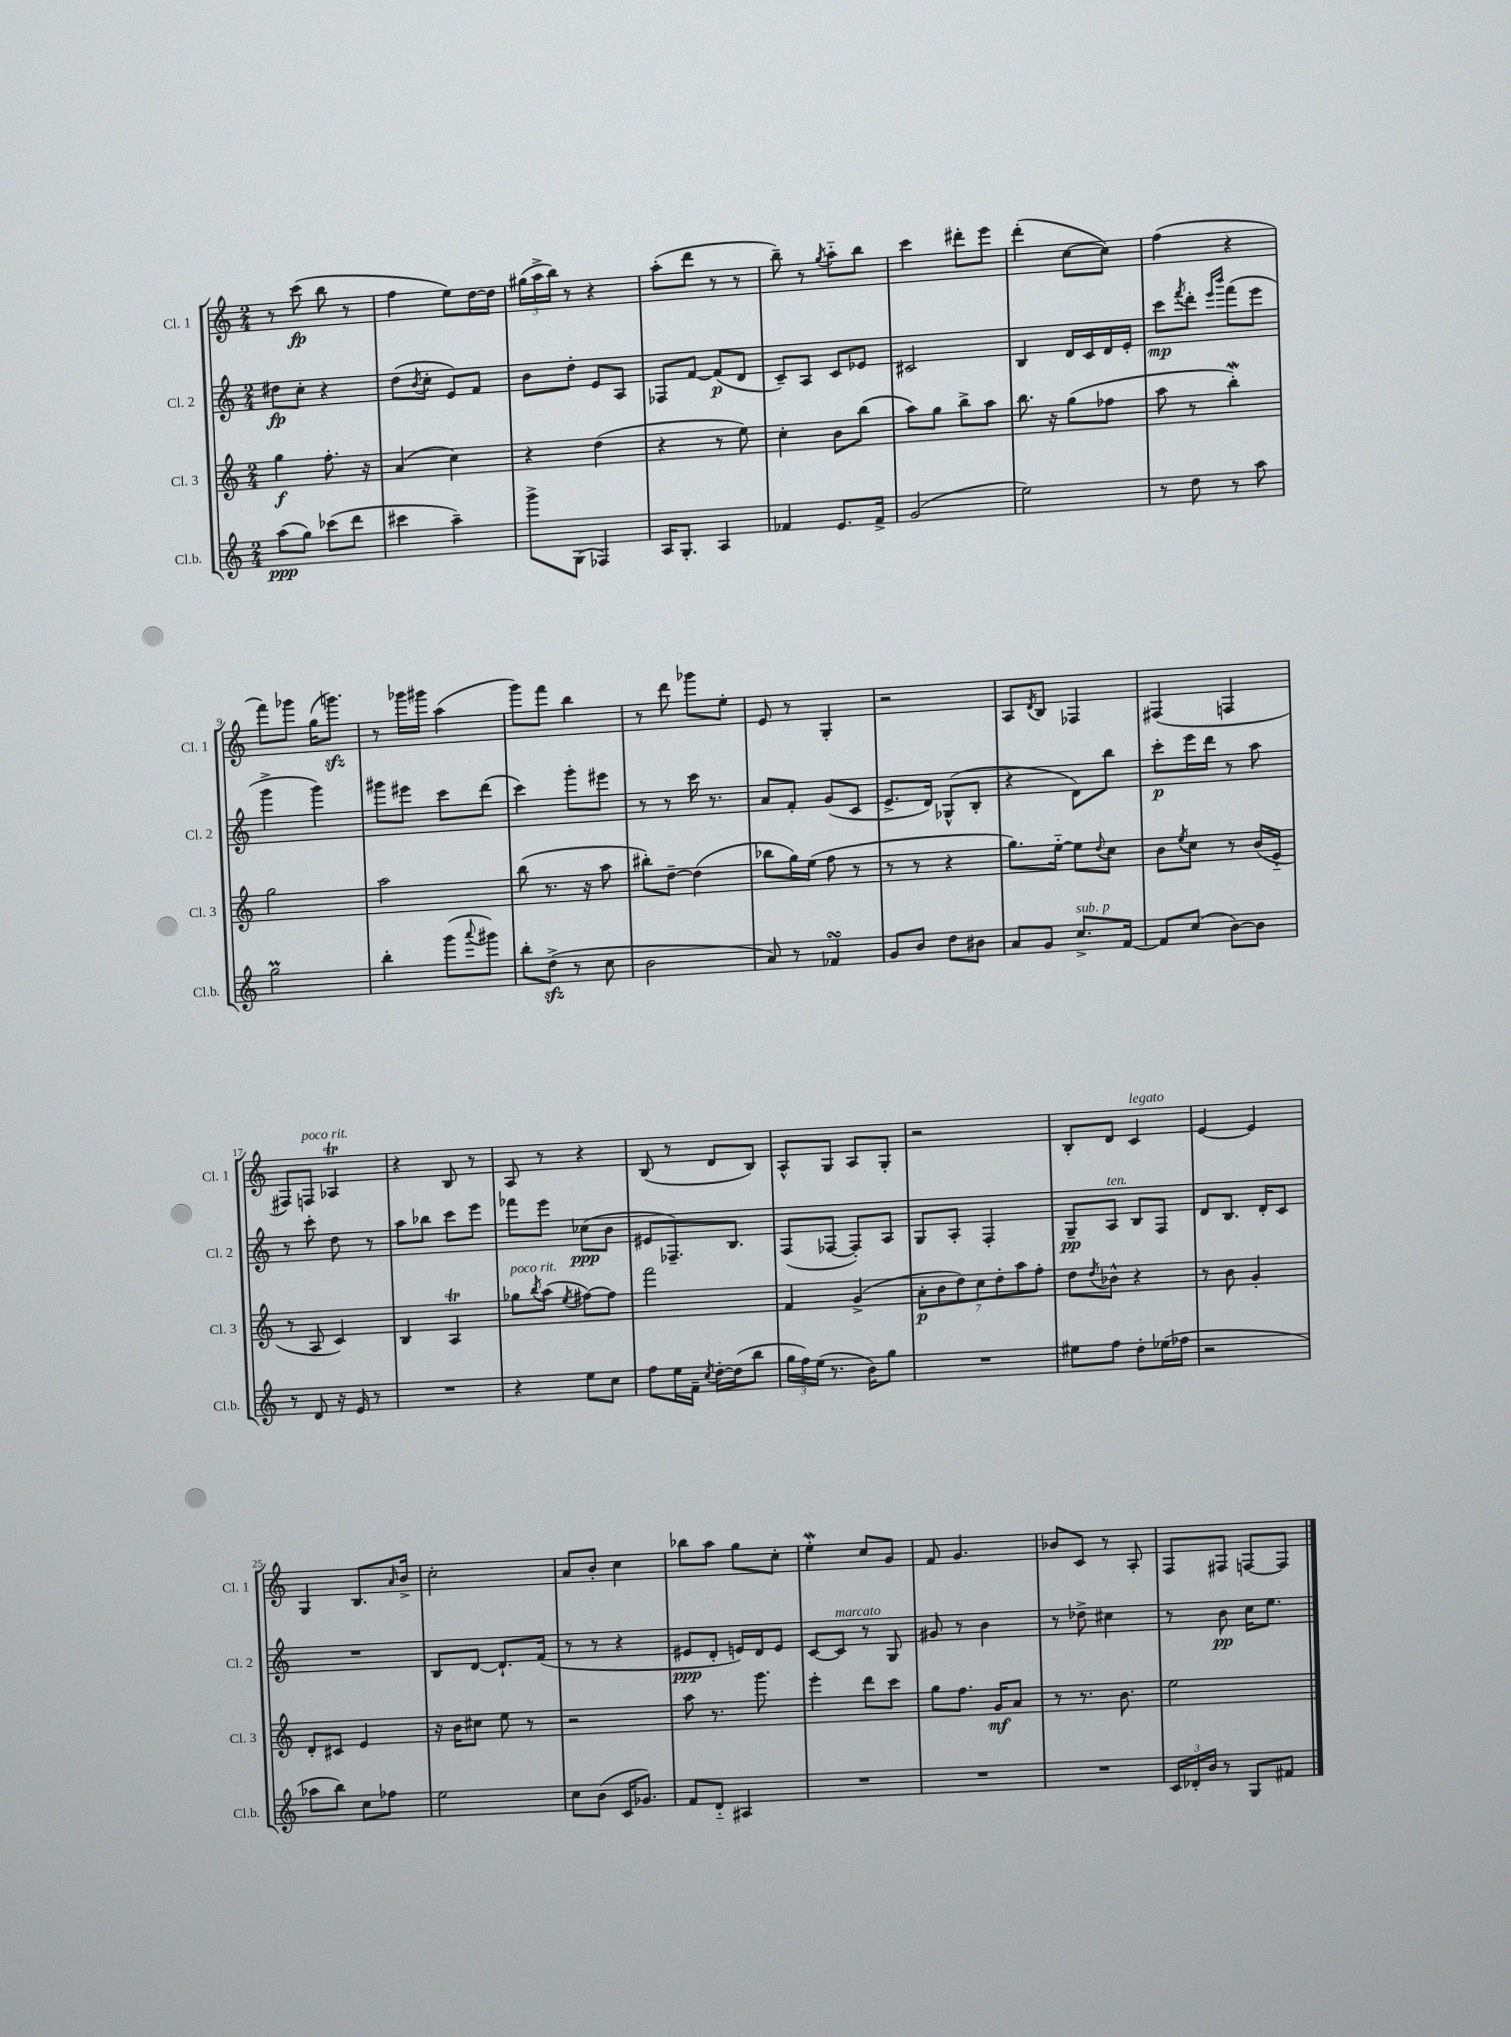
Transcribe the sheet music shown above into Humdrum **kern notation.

**kern	**dynam	**kern	**dynam	**kern	**dynam	**kern	**dynam
*part4	*part4	*part3	*part3	*part2	*part2	*part1	*part1
*staff4	*staff4	*staff3	*staff3	*staff2	*staff2	*staff1	*staff1
*I"Cl.b.	*	*I"Cl. 3	*	*I"Cl. 2	*	*I"Cl. 1	*
*I'Cl.b.	*	*I'Cl. 3	*	*I'Cl. 2	*	*I'Cl. 1	*
*clefG2	*	*clefG2	*	*clefG2	*	*clefG2	*
*k[]	*	*k[]	*	*k[]	*	*k[]	*
*M2/4	*	*M2/4	*	*M2/4	*	*M2/4	*
=1	=1	=1	=1	=1	=1	=1	=1
(8aa\L	ppp	4gg\	f	8dd#X\L	fp	8r	.
8gg\J)	.	.	.	8cc'\J	.	(8ccc\	fp
(8ccc-X\L	.	8.ff'\	.	4r	.	8bb\	.
8ddd\J	.	.	.	.	.	8r	.
.	.	16r	.	.	.	.	.
=2	=2	=2	=2	=2	=2	=2	=2
4ccc#X\	.	(4a/	.	(8dd\L	.	4ff\	.
.	.	.	.	8qb/	.	.	.
.	.	.	.	8cc'\J	.	.	.
4aa~\)	.	4cc\)	.	8e/L)	.	8ee\L)	.
.	.	.	.	8f/J	.	[16dd\L	.
.	.	.	.	.	.	16dd\JJ]	.
=3	=3	=3	=3	=3	=3	=3	=3
8ggg^\L	.	4r	.	8b\L	.	(24gg#X\LL	.
.	.	.	.	.	.	24aa^\	.
.	.	.	.	.	.	24bb\JJ)	.
(8G\J	.	.	.	8dd'\J	.	8r	.
4F-X/)	.	(4dd\	.	8e/L	.	4r	.
.	.	.	.	8A/J	.	.	.
=4	=4	=4	=4	=4	=4	=4	=4
16A/KL	.	4r	.	8F-X/L	.	(8aa'\L	.
8.G'/J	.	.	.	.	.	.	.
.	.	.	.	[8f/J	.	8ddd\J	.
4A/	.	8r	.	(8f/L]	p	8r	.
.	.	8ee\)	.	8d/J	.	8r	.
=5	=5	=5	=5	=5	=5	=5	=5
4f-X/	.	4cc'\	.	8c~/L)	.	8bb~\)	.
.	.	.	.	8A/J	.	8r	.
.	.	.	.	.	.	8qgg/	.
8.e/L	.	8b\L	.	8c/L	.	8aa\L	.
.	.	(8bb\J	.	8e-X/J	.	8bb\J	.
16f-^/Jk	.	.	.	.	.	.	.
=6	=6	=6	=6	=6	=6	=6	=6
(2g/	.	8aa\L)	.	2c#X/	.	4ccc\	.
.	.	8gg\J	.	.	.	.	.
.	.	8bb^\L	.	.	.	8ddd#X'\L	.
.	.	8aa\J	.	.	.	8eee\J	.
=7	=7	=7	=7	=7	=7	=7	=7
2ee\)	.	8.bb\	.	4B/	.	(4ddd'\	.
.	.	16r	.	.	.	.	.
.	.	(8gg\L	.	16d/LL	.	[8cc\L	.
.	.	.	.	16c/	.	.	.
.	.	8ff-X\J	.	16d/	.	8cc\J])	.
.	.	.	.	16e'/JJ	.	.	.
=8	=8	=8	=8	=8	=8	=8	=8
8r	.	8aa\	.	8ccc\L	mp	(4ff\	.
.	.	.	.	8qfff/	.	.	.
8dd\	.	8r	.	8ddd'\J	.	.	.
.	.	.	.	16qqeee/LL	.	.	.
.	.	.	.	16qqbbb/JJ	.	.	.
8r	.	4bbW'\)	.	(8fff\L	.	4r	.
8aa\	.	.	.	8eee\J	.	.	.
!!LO:LB:g=z
=9	=9	=9	=9	=9	=9	=9	=9
2ggM\	.	2gg\	.	4ggg^\	.	8fff\L)	.
.	.	.	.	.	.	8ggg-X\J	.
.	.	.	.	4ggg\)	.	(16gg\KL	.
.	.	.	.	.	.	8.gggnzz\J)	.
=10	=10	=10	=10	=10	=10	=10	=10
4bb'\	.	2aa\	.	8ggg#X\L	.	8r	.
.	.	.	.	8eee#X\J	.	16ggg-X\LL	.
.	.	.	.	.	.	16ggg#X\JJ	.
(8ggg\L	.	.	.	8ccc\L	.	(4aa\	.
8qqaaa/	.	.	.	.	.	.	.
8ggg#X\J)	.	.	.	(8ddd\J	.	.	.
=11	=11	=11	=11	=11	=11	=11	=11
8bb'\L	.	(8bb\	.	4ccc\)	.	8ggg\L)	.
(8ddzz^\J	.	8.r	.	.	.	8fff\J	.
8r	.	.	.	8ggg'\L	.	4bb\	.
.	.	16r	.	.	.	.	.
8cc\	.	8aa\	.	8eee#X\J	.	.	.
=12	=12	=12	=12	=12	=12	=12	=12
2b\	.	8bb#X'\L)	.	8r	.	8r	.
.	.	[8dd~\J	.	8r	.	8ddd\	.
.	.	(4dd\]	.	16ccc\	.	8ggg-X\L	.
.	.	.	.	8.r	.	.	.
.	.	.	.	.	.	8ee'\J	.
=13	=13	=13	=13	=13	=13	=13	=13
8a/)	.	8bb-X\L	.	8a/L	.	8e/	.
8r	.	16gg\L)	.	8f'/J	.	8r	.
.	.	(16ee\JJ	.	.	.	.	.
4f-XsSSs/	.	8ff\	.	(8g/L	.	4G'/	.
.	.	8r	.	8c/J	.	.	.
=14	=14	=14	=14	=14	=14	=14	=14
8g/L	.	8r	.	8.e^/L	.	2r	.
8b/J	.	8r	.	.	.	.	.
.	.	.	.	16d/Jk)	.	.	.
8dd\L	.	4r	.	(8G-X^^/L	.	.	.
8b#X\J	.	.	.	8B'/J	.	.	.
=15	=15	=15	=15	=15	=15	=15	=15
8a/L	.	8.gg\L)	.	4r	.	8A/L	.
.	.	.	.	.	.	8qd/	.
8g/J	.	.	.	.	.	8B/J	.
.	.	[16ee\Jk	.	.	.	.	.
!LO:TX:a:i:t=sub. p	!	!	!	!	!	!	!
8.cc^/L	.	8ee\L]	.	8d\L)	.	4F-X/	.
.	.	8qqdd/	.	.	.	.	.
.	.	8cc\J	.	8bb\J	.	.	.
[16f/Jk	.	.	.	.	.	.	.
=16	=16	=16	=16	=16	=16	=16	=16
8f/L]	.	8b\L	.	8ccc'\L	p	(4F#X/	.
.	.	8qee/	.	.	.	.	.
(8cc/J	.	8cc\J	.	16eee\L	.	.	.
.	.	.	.	16ddd\JJ	.	.	.
[8b\L)	.	8r	.	8r	.	4Fn/	.
8b\J]	.	(16b/LL	.	8aa\	.	.	.
.	.	16e/JJ	.	.	.	.	.
!!LO:LB:g=z
=17	=17	=17	=17	=17	=17	=17	=17
8r	.	8r	.	8r	.	8F#X/L)	.
!	!	!	!	!	!	!LO:TX:a:i:t=poco rit.	!
8d/	.	8A/	.	8ccc'\	.	8Fn/J	.
16r	.	4c/)	.	8dd\	.	4A-XT/	.
16e/	.	.	.	.	.	.	.
8r	.	.	.	8r	.	.	.
=18	=18	=18	=18	=18	=18	=18	=18
2r	.	4B/	.	8aa\L	.	4r	.
.	.	.	.	8bb-X\J	.	.	.
.	.	4AT/	.	8ccc\L	.	8B/	.
.	.	.	.	8eee\J	.	8r	.
=19	=19	=19	=19	=19	=19	=19	=19
!	!	!LO:TX:a:i:t=poco rit.	!	!	!	!	!
4r	.	8gg-X\L	.	8fff-X\L	.	8A/	.
.	.	8qbb/	.	.	.	.	.
.	.	(8aa\J	.	8eee\J	.	8r	.
.	.	8qee/	.	.	.	.	.
8ee\L	.	[8ff#X\L)	.	(8cc-X\L	ppp	4r	.
8cc\J	.	8ff#\J]	.	8b\J	.	.	.
=20	=20	=20	=20	=20	=20	=20	=20
8ff\L	.	2fff\	.	8e#X/L	.	(8B/	.
16ee\L	.	.	.	8.F-X~/)	.	8r	.
16f~\JJ	.	.	.	.	.	.	.
8qcc/	.	.	.	.	.	.	.
[16dd'\LL	.	.	.	.	.	8d/L	.
(16dd\J]	.	.	.	8.B/J	.	.	.
8bb\J	.	.	.	.	.	8B/J)	.
=21	=21	=21	=21	=21	=21	=21	=21
24gg\LL	.	4f/	.	(8F/L	.	8A^^/L	.
24ff\)	.	.	.	.	.	.	.
(24ee\JJ	.	.	.	.	.	.	.
8.r	.	.	.	[8F-X/J	.	8G/J	.
.	.	(4g^/	.	8F-'/L])	.	8A/L	.
16b\KL)	.	.	.	.	.	.	.
8gg\J	.	.	.	8A/J	.	8G'/J	.
=22	=22	=22	=22	=22	=22	=22	=22
2r	.	14a'\L	p	8G/L	.	2r	.
.	.	14b\	.	.	.	.	.
.	.	.	.	8A'/J	.	.	.
.	.	14dd\)	.	.	.	.	.
.	.	14cc\	.	.	.	.	.
.	.	.	.	4F'/	.	.	.
.	.	14dd'\	.	.	.	.	.
.	.	14aa\	.	.	.	.	.
.	.	14ff'\J	.	.	.	.	.
=23	=23	=23	=23	=23	=23	=23	=23
8ee#X\L	.	8dd\L	.	8G~/L	pp	8B'/L	.
.	.	8qdd/	.	.	.	.	.
!	!	!	!	!LO:TX:a:i:t=ten.	!	!	!
8ff\J	.	8b-X^^\J	.	8A/J	.	8d/J	.
!	!	!	!	!	!	!LO:TX:a:i:t=legato	!
8dd'\L	.	4r	.	8B/L	.	4c/	.
(16ee-X\L	.	.	.	8F/J	.	.	.
16ff-X\JJ	.	.	.	.	.	.	.
=24	=24	=24	=24	=24	=24	=24	=24
2r	.	8r	.	8d/L	.	[4e/	.
.	.	8b\	.	8.B/J	.	.	.
.	.	4g'/	.	.	.	4e/]	.
.	.	.	.	16d'/KL	.	.	.
.	.	.	.	8c/J	.	.	.
!!LO:LB:g=z
=25	=25	=25	=25	=25	=25	=25	=25
8aa-X\L	.	8d'/L	.	2r	.	4G/	.
8bb\J)	.	8c#X/J	.	.	.	.	.
8cc\L	.	4e/	.	.	.	8.B/L	.
8ff-X\J	.	.	.	.	.	.	.
.	.	.	.	.	.	16qqa/	.
.	.	.	.	.	.	16b^/Jk	.
=26	=26	=26	=26	=26	=26	=26	=26
2ee\	.	16r	.	8B/L	.	2cc'\	.
.	.	16b\KL	.	.	.	.	.
.	.	8cc#X\J	.	[8d/J	.	.	.
.	.	8ee\	.	8.d`/L]	.	.	.
.	.	8r	.	.	.	.	.
.	.	.	.	(16f/Jk	.	.	.
=27	=27	=27	=27	=27	=27	=27	=27
8cc\L	.	2r	.	8r	.	8a/L	.
(8b\J	.	.	.	8r	.	8b'/J	.
16c/KL	.	.	.	4r	.	4cc\	.
8.g-X/J)	.	.	.	.	.	.	.
=28	=28	=28	=28	=28	=28	=28	=28
8f/L	.	8aa\	.	8e#X/L	ppp	8bb-X\L	.
8d/J	.	8.r	.	8d'/J	.	8aa\J	.
4A#X/	.	.	.	16en/LL)	.	8gg\L	.
.	.	8.ggg\	.	16d/J	.	.	.
.	.	.	.	8e/J	.	8cc'\J	.
=29	=29	=29	=29	=29	=29	=29	=29
2r	.	4eee'\	.	[8c/L	.	4eeW'\	.
!	!	!	!	!LO:TX:a:i:t=marcato	!	!	!
.	.	.	.	8c/J]	.	.	.
.	.	8ddd\L	.	8r	.	8cc/L	.
.	.	8ccc\J	.	8G/	.	8g/J	.
=30	=30	=30	=30	=30	=30	=30	=30
2r	.	8gg\L	.	8g#X/	.	8f/	.
.	.	8.ff\J	.	8r	.	4.g/	.
.	.	.	.	4b\	.	.	.
.	.	16g/KL	mf	.	.	.	.
.	.	8a/J	.	.	.	.	.
=31	=31	=31	=31	=31	=31	=31	=31
2r	.	8r	.	8r	.	8b-X/L	.
.	.	8.r	.	8dd-X^\	.	8c/J	.
.	.	.	.	4cc#X\	.	8r	.
.	.	8.b\	.	.	.	.	.
.	.	.	.	.	.	8A'/	.
=32	=32	=32	=32	=32	=32	=32	=32
24c/LL	.	2ee\	.	8r	.	8F/L	.
24d-X'/	.	.	.	.	.	.	.
24b/JJ	.	.	.	.	.	.	.
8r	.	.	.	8b\	pp	8F#X/J	.
8G/L	.	.	.	16cc\KL	.	[8Fn/L	.
.	.	.	.	8.ee\J	.	.	.
8f#X/J	.	.	.	.	.	8F/J]	.
==	==	==	==	==	==	==	==
*-	*-	*-	*-	*-	*-	*-	*-
